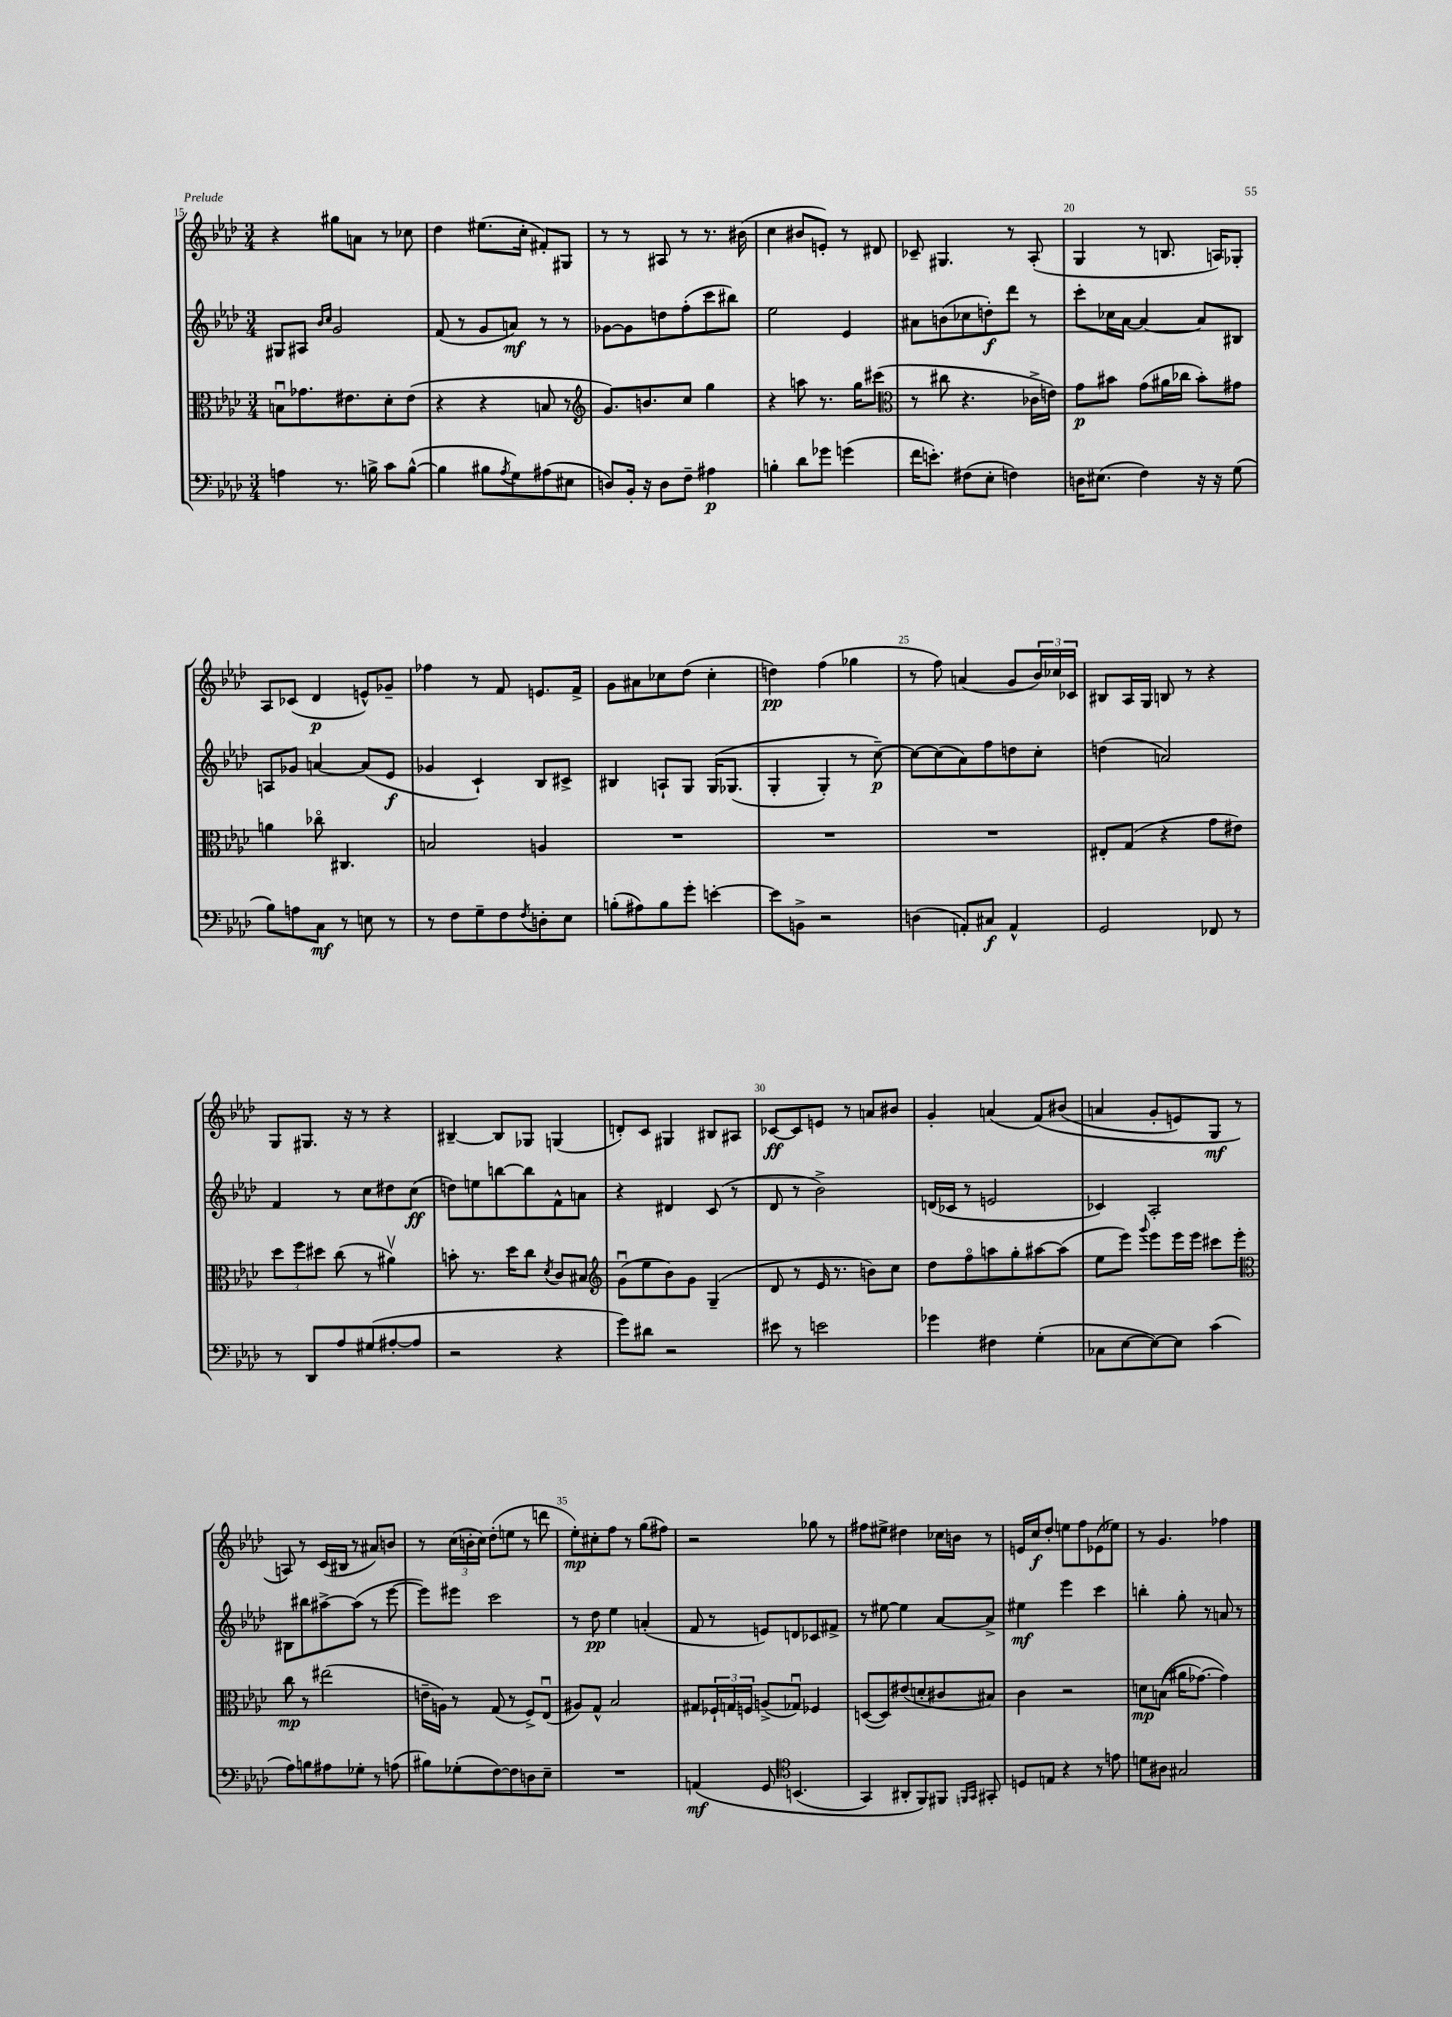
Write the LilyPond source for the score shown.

<<
\new StaffGroup <<
\new Staff = "s0" {
    \clef treble \key aes \major \numericTimeSignature \time 3/4
    r4 gis''8 a'8 r8 ces''8 |
    des''4 eis''8.( c''16-. fis'8-.) gis8 |
    r8 r8 ais8 r8 r8. bis'16( |
    c''4 bis'8 e'8-.) r8 dis'8 |
    ces'8-- gis4. r8 aes8-.( |
    g4 r8 b8. a16) ges8-. |
    aes8 ces'8( des'4\p e'8-^) ges'8-- |
    fes''4 r8 f'8 e'8. f'16-> |
    g'8 ais'8 ces''8 des''8( ces''4-. |
    d''4\pp) f''4( ges''4 |
    r8 f''8) a'4( g'8 \tuplet 3/2 { bes'16) ces''16 ces'16 } |
    bis8 aes16 g16 b8 r8 r4 |
    g8 gis8. r16 r8 r4 |
    bis4~-- bis8 ges8 g4( |
    d'8-.) c'8 gis4 bis8 ais8 |
    ces'8~\ff ces'8 e'8 r8 a'8 bis'8 |
    g'4-. a'4( f'8)\( bis'8( |
    a'4 g'8-. e'8) g8\mf r8 |
    a8\) r8 c'16( bis16 r8 ais'8) b'8 |
    r8 \tuplet 3/2 { c''16( b'16-. c''16) } des''8-.( e''8 r8 d'''8 |
    ees''8-.\mp) cis''8-. f''8 r8 g''8( fis''8) |
    r2 ges''8 r8 |
    fis''8 eis''8-> dis''4 ces''16 b'16 r8 |
    e'16 c''16\f des''8-. e''8 f''8 ees'8( ees''8) |
    r8 g'4. fes''4 \bar "|." |
}
\new Staff = "s1" {
    \clef treble \key aes \major \numericTimeSignature \time 3/4
    gis8 ais8 \grace { bes'16 c''16 } g'2 |
    f'8( r8 g'8 a'8\mf) r8 r8 |
    ges'8~ ges'8 d''8 f''8-.( c'''8 bis''8) |
    ees''2 ees'4 |
    ais'8 b'8( ces''8 d''8-.\f) des'''8 r8 |
    c'''8-. ces''16 aes'16~ aes'4~ aes'8 bis8 |
    a8 ges'8 a'4~ a'8( ees'8\f |
    ges'4 c'4-!) bes8 cis'8-> |
    bis4 a8-! g8 g16\( ges8.( |
    g4-. g4-.) r8 c''8~--\p\) |
    c''8~ c''8( aes'8) f''8 d''8 c''8-. |
    d''4( a'2) |
    f'4 r8 c''8 dis''8 c''8\ff( |
    d''8) e''8 b''8~ b''8 f'8-^ a'8 |
    r4 dis'4 c'8( r8 |
    des'8 r8 bes'2->) |
    d'16( ces'16 r8 e'2 |
    ces'4) aes2-. |
    bis8 bis''8 ais''8~-> ais''8( r8 ees'''8~ |
    ees'''8) eis'''8 c'''2 |
    r8 des''8\pp ees''4 a'4-.( |
    f'8 r8 e'8) d'8 ces'8 fis'8-> |
    r8 eis''8~ eis''4 aes'8~ aes'8-> |
    eis''4\mf ees'''4 c'''4 |
    b''4-. g''8-. r8 a'8 r8 \bar "|." |
}
\new Staff = "s2" {
    \clef alto \key aes \major \numericTimeSignature \time 3/4
    b8\downbow ges'8. eis'8. des'8-. eis'8( |
    r4 r4 b8 r8 |
    \clef treble g'8.) b'8. c''8 g''4 |
    r4 a''8 r8. g''16 cis'''8( |
    \clef alto r8 cis''8 r4. ces'16-> e'16) |
    g'8\p bis'8 g'8( ais'16 ces''16 bis'8-.) gis'8 |
    a'4 ces''8\flageolet cis4. |
    b2 a4 |
    R2. |
    R2. |
    R2. |
    eis8-. g8( r4 g'8 eis'8) |
    \tuplet 3/2 { des''8 f''8 dis''8 } c''8( r8 ais'4\upbow) |
    b'8-. r8. des''16 c''8 \acciaccatura { des'8 } c'8 bis8 |
    \clef treble g'8\downbow( ees''8 bes'8) g'8 g4--( |
    des'8 r8 ees'16 r8. b'8) c''8 |
    des''8 f''8\flageolet a''8 g''8-. ais''8~ ais''8( |
    ees''8 ees'''8) \appoggiatura { g'''8 } ees'''8 ees'''16 ees'''16 cis'''8 ees'''8-. |
    \clef alto c''8\mp r8 eis''2( |
    e'16-- a16) r8 g8( r8 f8->) ees8\downbow( |
    ais8) g8-^ bes2 |
    gis8 \tuplet 3/2 { fes16-! g16 f16 } a8->( ges8\downbow) fes4 |
    d8~( d8) eis'8( d'8-. cis'8 bis8) |
    c'4 r2 |
    d'8\mp b8(\( ais'16 ges'8.~) ges'4\) \bar "|." |
}
\new Staff = "s3" {
    \clef bass \key aes \major \numericTimeSignature \time 3/4
    a4 r8. b16-> c'8 b8~-^( |
    b4 bis8 \acciaccatura { aes8 } g8) ais8( eis8 |
    d8) bes,16-. r16 d8 f8-- ais4\p |
    b4-. des'8 ges'8 g'4( |
    f'16 e'8.-.) fis8( ees8-. f4) |
    d16 eis8.( f4) r16 r16 g8( |
    bes8) a8 c8\mf r8 e8 r8 |
    r8 f8 g8-- f8 \acciaccatura { f8 } d8-. ees8 |
    b8-.( ais8) b8 g'8-. e'4~-. |
    e'8 b,8-> r2 |
    d4( a,8-.) cis8\f a,4-^ |
    g,2 fes,8 r8 |
    r8 des,8 aes8 gis8( ais8~-. ais8 |
    r2 r4 |
    g'8) dis'8 r2 |
    eis'8 r8 e'2 |
    ges'4 fis4 g4-.( |
    ces8 ees8~ ees8~) ees8 c'4( |
    aes8) b8 ais8 ges8-. r8 a8( |
    bis8) ges8-.( f8~) f8 d8 ees8-- |
    R2. |
    a,4\mf\( g,8 \clef tenor b,4.( |
    g,4) ais,8-. f,8\) fis,8 \grace { f,16 g,16 } gis,8-. |
    d8 e8 r4 r8 e'8 |
    d'8 ais8 gis2 \bar "|." |
}
>>
>>
\layout { \context { \Score currentBarNumber = #15 \override BarNumber.break-visibility = ##(#f #t #t) barNumberVisibility = #(every-nth-bar-number-visible 5) } }
